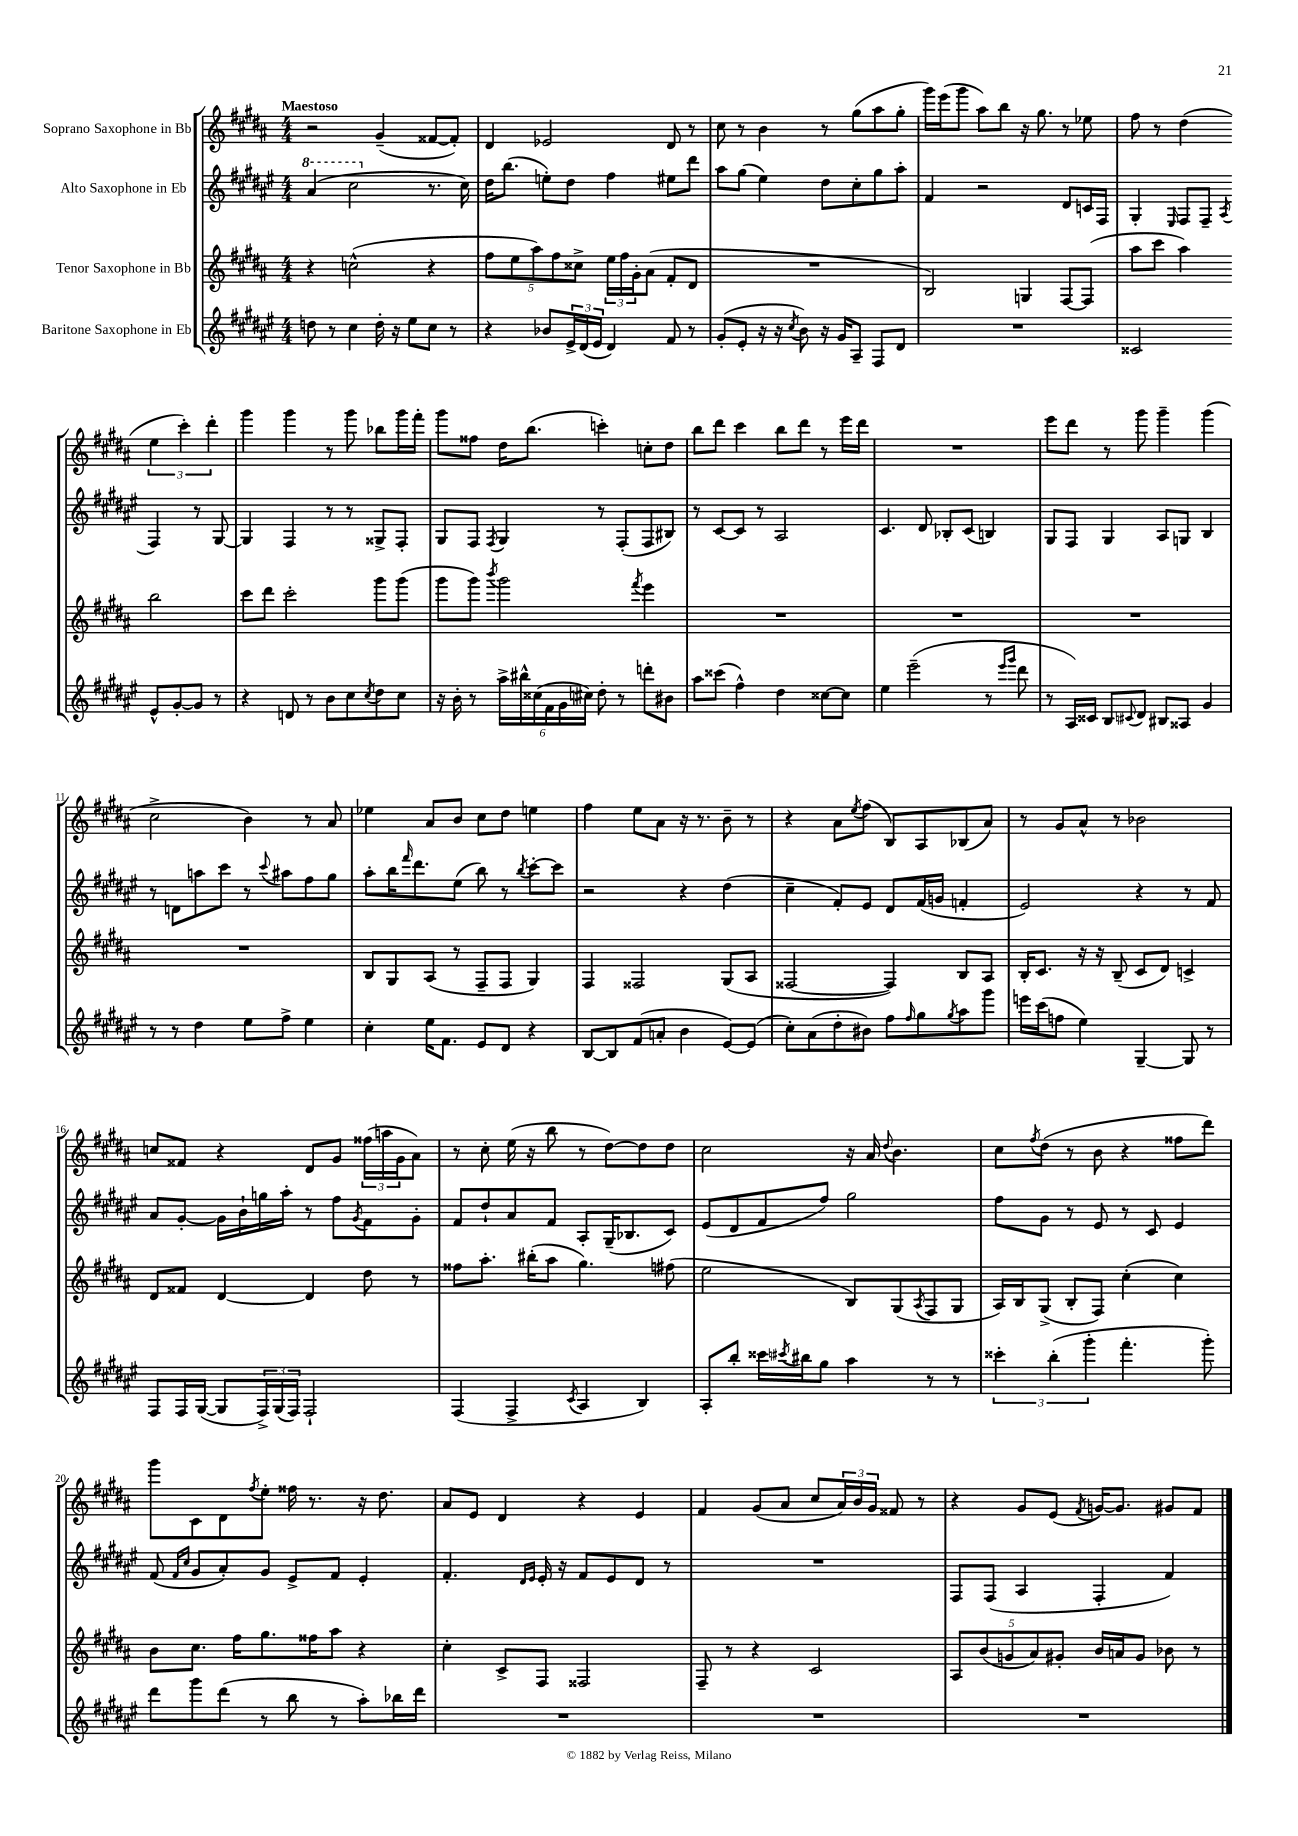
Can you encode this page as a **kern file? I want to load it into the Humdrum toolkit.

**kern	**kern	**kern	**kern
*staff4	*staff3	*staff2	*staff1
*clefG2	*clefG2	*clefG2	*clefG2
*k[f#c#g#d#a#e#]	*k[f#c#g#d#a#]	*k[f#c#g#d#a#e#]	*k[f#c#g#d#a#]
*M4/4	*M4/4	*M4/4	*M4/4
8dd	4r	(4aa#	2r
8r	.	.	.
4cc#	(2cc^^	2ccc#	.
16dd'	.	.	(4g#~
16r	.	.	.
8ee#	.	.	.
8cc#	4r	8.r	[8f##
8r	.	.	8f##'])
.	.	16cc#)	.
=	=	=	=
4r	10ff#	16dd#	4d#
.	.	(8.bb	.
.	10ee	.	.
.	10aa#)	.	.
8b-	.	8ee')	2e-
.	10ff#	.	.
24e#^	.	8dd#	.
.	10cc##^	.	.
(24d#	.	.	.
24e#	.	.	.
4d#)	24ee	4ff#	.
.	24ff#	.	.
.	24g#'	.	.
.	(8a#	.	.
8f#	8f#'	8ee#	8d#
8r	8d#	8ddd#	8r
=	=	=	=
(8g#'	1r	8aa#	8cc#
8e#'	.	(8gg#	8r
16r	.	4ee#)	4b
16r	.	.	.
8qcc#	.	.	.
8b)	.	.	.
16r	.	8dd#	8r
16g#	.	.	.
8A#~	.	8cc#'	(8gg#
8F#	.	8gg#	8aa#
8d#	.	8aa#'	8gg#'
=	=	=	=
1r	2B)	4f#	16ggg#)
.	.	.	(16eee
.	.	.	8ggg#
.	.	2r	8aa#)
.	.	.	8bb
.	4G	.	16r
.	.	.	8.gg#
.	[8F#	8d#	8r
.	(8F#]	16c	8ee-
.	.	16F#	.
=	=	=	=
2c##	8aa#	4G#'	8ff#
.	8ccc#	.	8r
.	.	16qqE#	.
.	4aa#)	8F#	(4dd#
.	.	8F#~	.
.	.	8qA#	.
8e#^^	2bb	4F#	6ee
[8g#'	.	.	.
.	.	.	6ccc#')
8g#]	.	8r	.
.	.	.	6ddd#'
8r	.	[8G#	.
=	=	=	=
4r	8ccc#	4G#]	4ggg#
.	8ddd#	.	.
8d	2ccc#'	4F#	4ggg#
8r	.	.	.
8b	.	8r	8r
8cc#	.	8r	8ggg#
8qcc#	.	.	.
8dd#	8ggg#	8G##^	8bb-
8cc#	(8ggg#	8F#'	16ggg#
.	.	.	16fff#'
=	=	=	=
16r	8ggg#	8G#	8ggg#
16b'	.	.	.
8r	8ggg#)	8F#	8ff##
.	8qbbb	8qF#	.
24aa#^	2ggg#	4G#	16dd#
24bb#^^	.	.	.
.	.	.	(8.bb
(24cc##	.	.	.
24f#	.	.	.
24g#	.	.	.
24cc#)	.	.	.
8dd#'	.	8r	4ccc')
8r	.	(8F#'	.
.	8qfff#	.	.
8ddd'	4eee	8F#	8cc'
8b#	.	8B#)	8dd#
=	=	=	=
8aa#	1r	8r	8bb
(8ccc##	.	[8c#	8ddd#
4ff#^^)	.	8c#]	4ccc#
.	.	8r	.
4dd#	.	2A#	8bb
.	.	.	8ddd#
[8cc##	.	.	8r
8cc##]	.	.	16eee
.	.	.	16ddd#
=	=	=	=
4ee#	1r	4.c#	1r
(2eee#~	.	.	.
.	.	8d#	.
.	.	8B-'	.
.	.	(8c#	.
8r	.	4B)	.
16qqeee#	.	.	.
16qqggg#	.	.	.
8ddd#	.	.	.
=	=	=	=
8r	1r	8G#	8eee
16A#)	.	8F#	8ddd#
16c##	.	.	.
8B	.	4G#	8r
8qqc#	.	.	.
8d#	.	.	8ggg#
8B#	.	8A#	4ggg#~
8A##	.	8G	.
4g#	.	4B	(4ggg#
=	=	=	=
8r	1r	8r	2cc#^
8r	.	8d	.
4dd#	.	8aa	.
.	.	8ccc#	.
8ee#	.	8r	4b)
.	.	8qqccc#	.
8ff#^	.	8aa#	.
4ee#	.	8ff#	8r
.	.	8gg#	8a#
=	=	=	=
4cc#'	8B	8aa#'	4ee-
.	8G#	16bb	.
.	.	16qqfff#	.
.	.	8.ddd#	.
16ee#	(8A#	.	8a#
8.f#	.	.	.
.	8r	(8ee#	8b
8e#	8F#~	8bb)	8cc#
8d#	8F#	8r	8dd#
.	.	8qbb	.
4r	4G#)	[8ccc#'	4ee
.	.	8ccc#]	.
=	=	=	=
[8B	4F#	2r	4ff#
8B]	.	.	.
(8f#	2F##	.	8ee
8a'	.	.	8a#
4b	.	4r	16r
.	.	.	8.r
[8e#)	(8G#	(4dd#	8b~
(8e#]	8A#	.	8r
=	=	=	=
8cc#')	[2F##	4cc#~	4r
(8a#	.	.	.
8dd#'	.	8f#')	8a#
.	.	.	8qee
8b#)	.	8e#	(8ff#
8ff#	4F##])	8d#	8B)
16qqff#	.	.	.
8gg#	.	(16f#	8A#
.	.	16g	.
8qgg#	.	.	.
8aa#	8B	4f'	(8B-
8ggg#	8A#	.	8a#)
=	=	=	=
16eee	16B'	2e#)	8r
(16ccc#	8.c#	.	.
8ff	.	.	8g#
4ee#)	16r	.	8a#^^
.	16r	.	.
.	(8B~	.	8r
[4G#~	8c#	4r	2b-
.	8d#)	.	.
8G#]	4c^	8r	.
8r	.	8f#	.
=	=	=	=
8F#	8d#	8a#	8cc
16F#	8f##	[8g#'	8f##
([16G#	.	.	.
8G#]	[4d#	16g#]	4r
.	.	16b`	.
24F#^)	.	16gg	.
(24G#	.	.	.
.	.	16aa#'	.
24F#)	.	.	.
2F#`	4d#]	8r	8d#
.	.	8ff#	8g#
.	.	8qg#	.
.	8dd#	8f#	(24ff##
.	.	.	24aa
.	.	.	24g#
.	8r	8g#'	8a#)
=	=	=	=
(4F#	8ff##	8f#	8r
.	8.aa#'	8dd#`	8cc#'
4F#^	.	8a#	(16ee
.	(16bb#'	.	16r
.	8aa#	8f#	8bb
8qc#	.	.	.
4A#	4.gg#)	8A#'	8r
.	.	(16G#~	[8dd#)
.	.	8.B-	.
4B)	.	.	8dd#]
.	(8ff#	8c#)	8dd#
=	=	=	=
8A#'	2ee	(8e#	2cc#
8bb'	.	8d#	.
16ccc##	.	8f#	.
8qccc#	.	.	.
16bb#	.	.	.
8gg#	.	8ff#)	.
4aa#	8B)	2gg#	16r
.	.	.	16a#
.	.	.	8qqdd#
.	(8G#	.	4.b
.	8qA#	.	.
8r	8F#	.	.
8r	8G#	.	.
=	=	=	=
6ccc##'	16A#)	8ff#	8cc#
.	16B	.	.
.	.	.	8qff#
.	(8G#^	8g#	(8dd#
(6bb'	.	.	.
.	8B'	8r	8r
6ggg#'	.	.	.
.	8F#)	8e#	8b
4.fff#'	(4cc#'	8r	4r
.	.	8c#	.
.	4cc#)	4e#	8ff##
8ggg#')	.	.	8ddd#)
=	=	=	=
8ddd#	8b	(8f#	8ggg#
.	.	16qqf#	.
.	.	16qqcc#	.
8ggg#	8.cc#	8g#	8c#
(8ddd#	.	8a#')	8d#
.	16ff#	.	.
.	.	.	8qff#
8r	8.gg#	8g#	8ee'
8bb	.	8e#^	16ff##
.	16ff##	.	8.r
8r	8aa#	8f#	.
8aa#')	4r	4e#'	16r
.	.	.	8.dd#
16bb-	.	.	.
16ddd#	.	.	.
=	=	=	=
1r	4cc#'	4.f#'	8a#
.	.	.	8e
.	8c#^	.	4d#
.	.	16qqd#	.
.	.	16qqe#	.
.	8F#	16e#'	.
.	.	16r	.
.	2F##	8f#	4r
.	.	8e#	.
.	.	8d#	4e
.	.	8r	.
=	=	=	=
1r	8F#~	1r	4f#
.	8r	.	.
.	4r	.	(8g#
.	.	.	8a#
.	2c#	.	8cc#
.	.	.	24a#)
.	.	.	24b
.	.	.	24g#
.	.	.	8f##
.	.	.	8r
=	=	=	=
1r	10A#	8F#	4r
.	(10b	.	.
.	.	(8F#	.
.	10g	.	.
.	.	4A#	8g#
.	10a#)	.	.
.	.	.	(8e
.	10g#'	.	.
.	.	.	8qf#
.	16b	4F#'	[16g)
.	16a	.	8.g]
.	8g#	.	.
.	8b-	4f#)	8g#
.	8r	.	8f#
==	==	==	==
*-	*-	*-	*-
